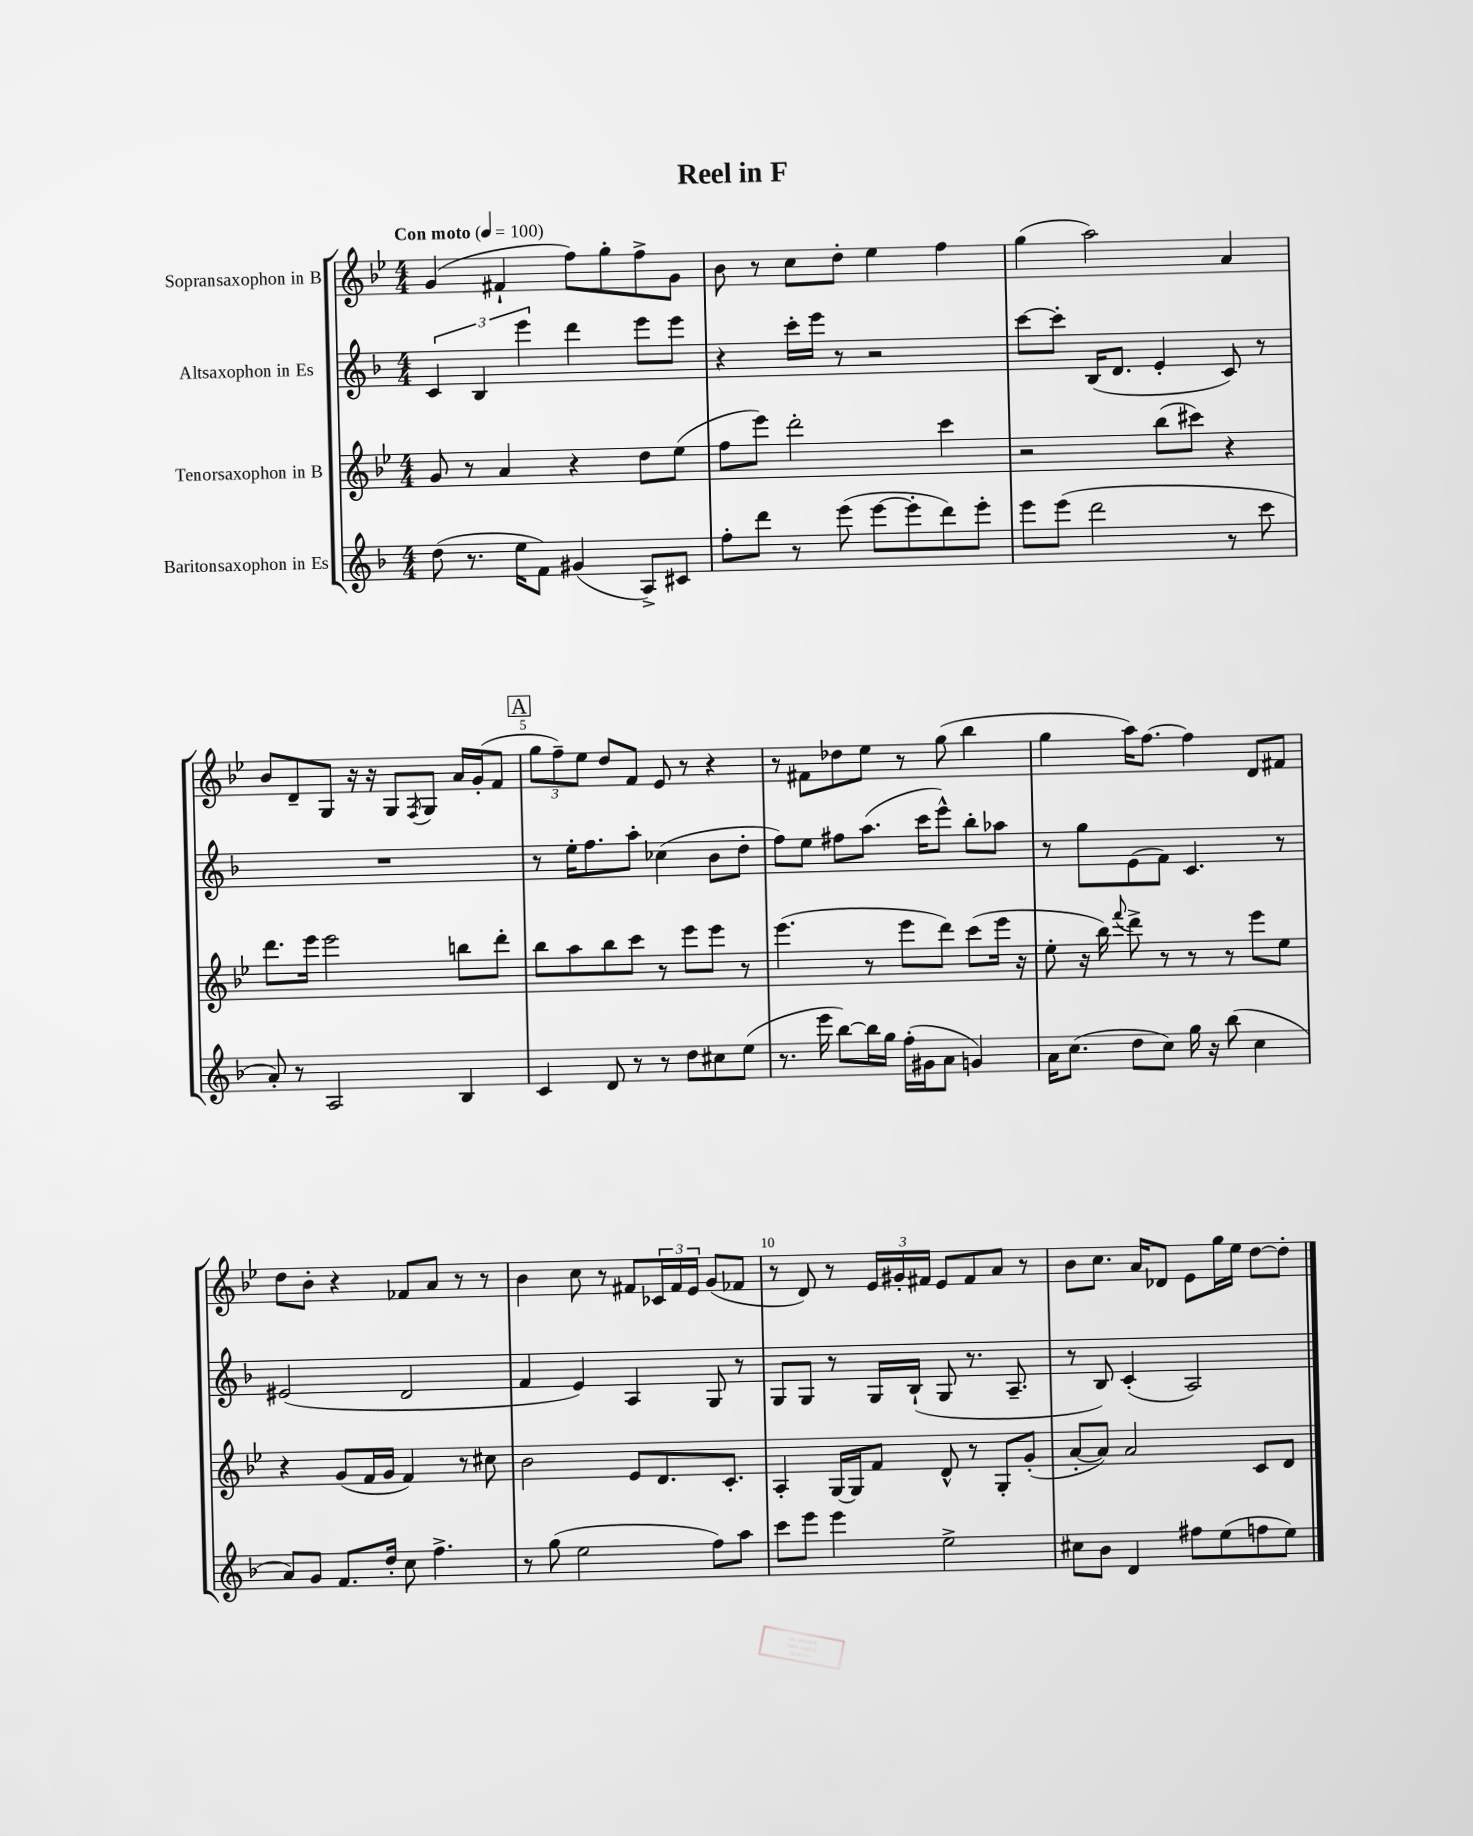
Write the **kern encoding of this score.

**kern	**kern	**kern	**kern
*part4	*part3	*part2	*part1
*staff4	*staff3	*staff2	*staff1
*I"Baritonsaxophon in Es	*I"Tenorsaxophon in B	*I"Altsaxophon in Es	*I"Sopransaxophon in B
*clefG2	*clefG2	*clefG2	*clefG2
*k[b-]	*k[b-e-]	*k[b-]	*k[b-e-]
*M4/4	*M4/4	*M4/4	*M4/4
*MM100	*MM100	*MM100	*MM100
=1	=1	=1	=1
!	!	!	!LO:TX:a:B:t=Con moto
(8dd\	8g/	6c/	(4g/
8.r	8r	.	.
.	.	6B-/	.
.	4a/	.	4f#X`/
16ee\KL	.	.	.
.	.	6eee\	.
8f\J)	.	.	.
(4g#X/	4r	4ddd\	8ff\L)
.	.	.	8gg'\
8A^/L)	8dd\L	8eee\L	8ff^\
8c#X/J	(8ee-\J	8eee\J	8g\J
=2	=2	=2	=2
8ff'\L	8ff\L	4r	8b-\
8ddd\J	8eee-\J)	.	8r
8r	2ddd'\	16ccc'\LL	8cc\L
.	.	16eee\JJ	.
(8eee\	.	8r	8dd'\J
[8eee\L	.	2r	4ee-\
8eee'\]	.	.	.
8ddd\)	4ccc\	.	4ff\
8eee'\J	.	.	.
=3	=3	=3	=3
8eee\L	2r	[8ccc\L	(4gg\
(8eee\J	.	8ccc'\J]	.
2ddd\	.	(16B-/KL	2aa\)
.	.	8.d/J	.
.	(8bb-\L	4e'/	.
.	8ccc#X\J)	.	.
8r	4r	8c/)	4a/
8ccc\	.	8r	.
!!LO:LB:g=z
=4	=4	=4	=4
8a'/)	8.ddd\L	1r	8b-/L
8r	.	.	8d~/
.	16eee-\Jk	.	.
2A/	2eee-\	.	8G/J
.	.	.	16r
.	.	.	16r
.	.	.	8G/L
.	.	.	8qF/
.	.	.	8G/J
4B-/	8bbn\L	.	16a/LL
.	.	.	(16g'/J
.	8ddd'\J	.	8f/J
!!LO:REH:place=s1:t=A
=5	=5	=5	=5
4c/	8bb-\L	8r	12gg\L
.	.	.	12ff~\)
.	8aa\	16ee'\KL	.
.	.	.	12ee-\J
.	.	8.ff\	.
8d/	8bb-\	.	8dd/L
8r	8ccc\J	8aa'\J	8f/J
8r	8r	(4cc-X\	8e-/
8dd\L	8eee-\L	.	8r
8cc#X\	8eee-\J	8b-\L	4r
(8ee\J	8r	8dd'\J	.
=6	=6	=6	=6
8.r	(4.eee-\	8ff\L)	8r
.	.	8ee\J	8f#X\L
16eee\	.	.	.
[8bb-\L)	.	8ff#X\L	8dd-X\
16bb-\L]	8r	(8.aa\J	8ee-\J
16gg\JJ	.	.	.
(16ff'\LL	8eee-\L	.	8r
16g#X\J	.	16ccc\KL	.
8a\J	8ddd\J)	8eee^^\J)	(8gg\
4gn/)	(8ccc\L	8bb-'\L	4bb-\
.	16eee-\Jk	8aa-X\J	.
.	16r	.	.
=7	=7	=7	=7
16a\KL	8ee-'\	8r	4gg\
(8.cc\J	.	.	.
.	16r	8gg\L	.
.	16bb-\)	.	.
.	8qqfff/	.	.
8dd\L	8ddd^\	(8e\	16aa\KL)
.	.	.	[8.ff\J
8cc\J)	8r	8f\J)	.
16gg\	8r	4.c/	4ff\]
16r	.	.	.
(8bb-\	8r	.	.
4cc\	8eee-\L	.	8d/L
.	8ee-\J	8r	8f#X/J
!!LO:LB:g=z
=8	=8	=8	=8
8a/L)	4r	(2e#X/	8dd\L
8g/J	.	.	8b-'\J
8.f/L	(8g/L	.	4r
.	16f/L	.	.
16dd'/Jk	16g/JJ	.	.
8cc\	4f/)	2d/	8f-X/L
4.ff^\	.	.	8a/J
.	8r	.	8r
.	8cc#X\	.	8r
=9	=9	=9	=9
8r	2b-\	4f/	4b-\
(8gg\	.	.	.
2ee\	.	4e/)	8cc\
.	.	.	8r
.	8e-/L	4A/	8f#X/L
.	8.d/	.	24c-X/L
.	.	.	24f#/
.	.	.	24e-/JJ
8ff\L)	.	8G/	(8g/L
.	8.c'/J	.	.
8aa\J	.	8r	8f-X/J
=10	=10	=10	=10
8ccc\L	4A'/	8G/L	8r
8eee\J	.	8G/J	8d/)
4eee\	[16G/LL	8r	8r
.	16G/J]	.	.
.	8f/J	16G/LL	24e-/LL
.	.	.	24g#X'/
.	.	(16B-`/JJ	.
.	.	.	24f#X/JJ
2ee^\	8d^^/	8G/	8e-/L
.	8r	8.r	8f#/
.	8G'/L	.	8a/J
.	.	8.A~/	.
.	(8g'/J	.	8r
=11	=11	=11	=11
8cc#X\L	[8a'/L	8r	8b-\L
8b-\J	8a/J])	8B-/)	8.cc\J
4d/	2a/	(4c'/	.
.	.	.	16a/KL
.	.	.	8d-X/J
8ff#X\L	.	2A/)	8e-\L
(8ee\	.	.	16gg\L
.	.	.	16ee-\JJ
8ffn\	8c/L	.	[8dd\L
8ee\J)	8d/J	.	8dd'\J]
==	==	==	==
*-	*-	*-	*-
